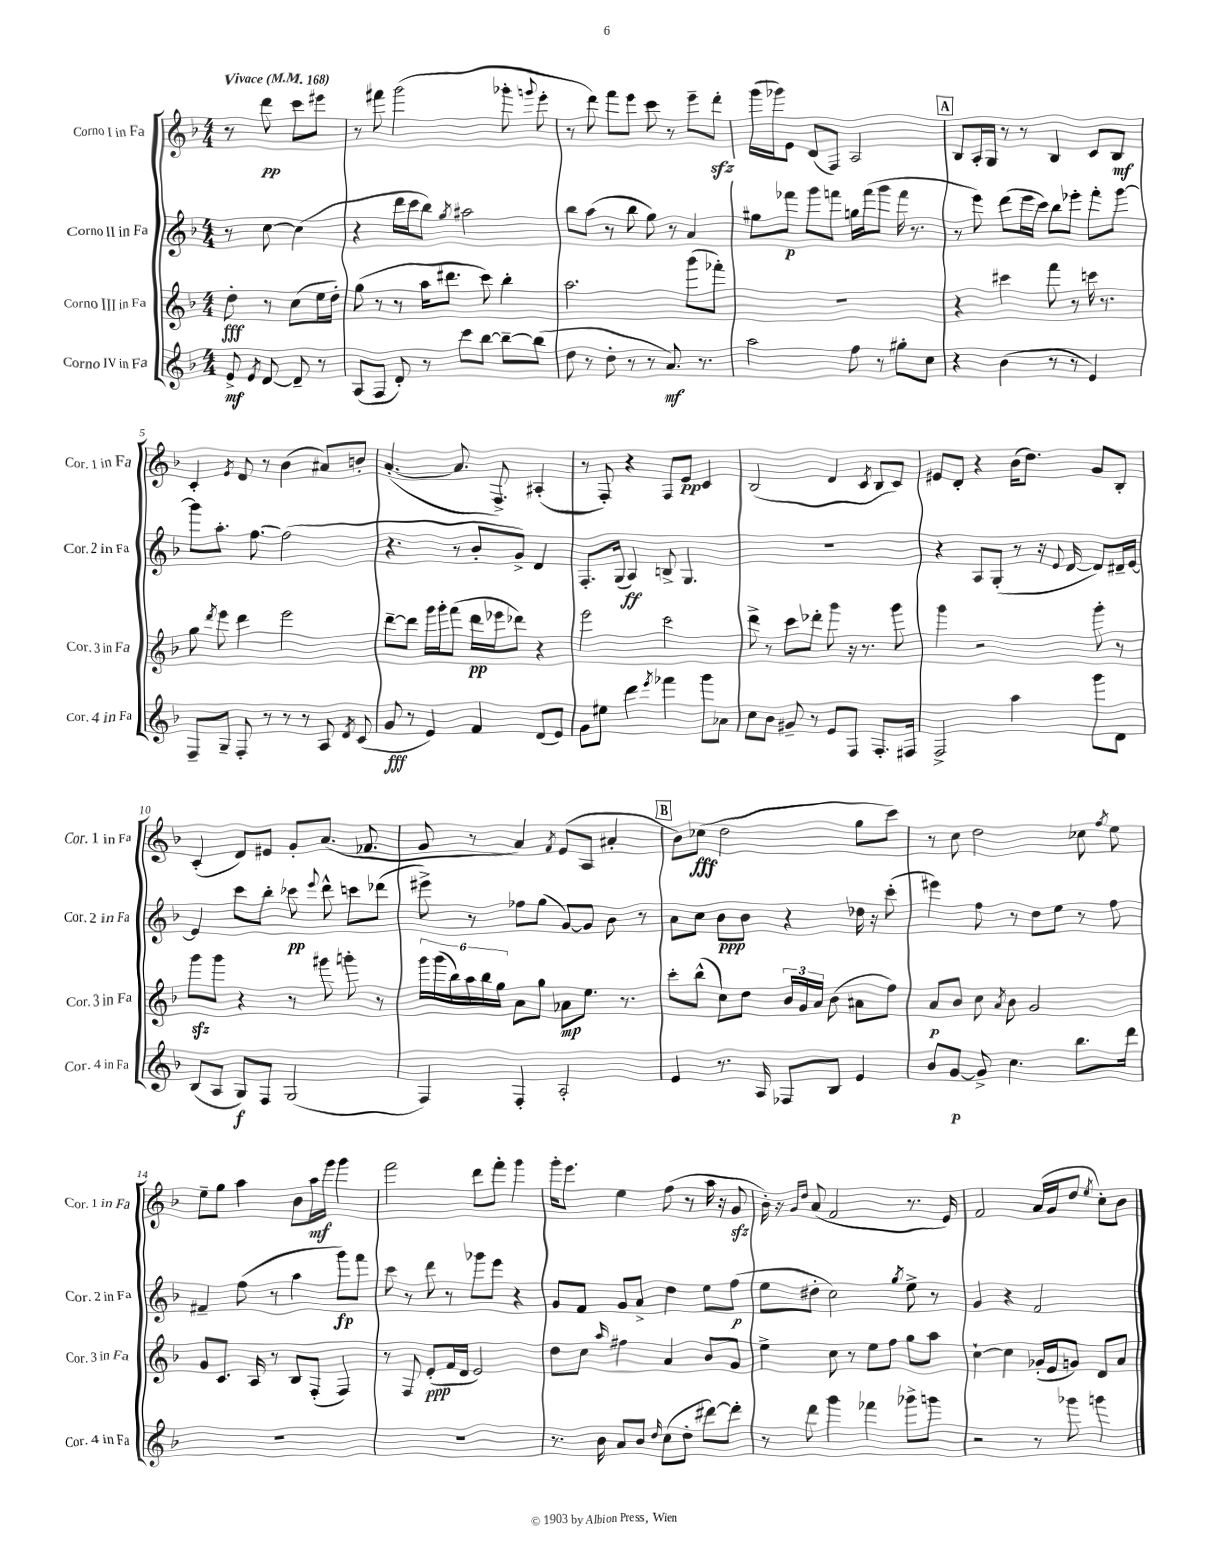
<<
\new StaffGroup <<
\new Staff = "s0" \with { instrumentName = "Corno I in Fa" shortInstrumentName = "Cor. 1 in Fa" } {
    \clef treble \key f \major \numericTimeSignature \time 4/4 \partial 2 \tempo "Vivace" 4 = 168
    \autoBeamOff r8 d'''8\pp c'''8[ eis'''8] |
    r8 fis'''8 g'''2( ges'''8-. \appoggiatura { g'''8 } e'''8-. |
    r8 d'''8) f'''8[ e'''8] c'''8 r8 e'''8[-- d'''8]-.\sfz |
    g'''16[( ges'''16) e'8] d'8[( f8]) a2 |
    \mark \markup { \box "A" } bes8[ a16-. g16] r8 r8 bes4 c'8[ bes8]\mf |
    c'4-. \acciaccatura { e'8 } d'8 r8 bes'4( ais'8[) b'8]-. |
    a'4.~-.( a'8. f8.->) ais4-.( |
    r8 f8-.) r4 f8[ e'8]\pp c'4 |
    bes2( d'4 \acciaccatura { c'8 } bes8[ c'8]) |
    eis'8[ d'8]-. r4 bes'16[( d''8.]) g'8[ bes8]-. |
    c'4-.( d'8[) eis'8] g'8[-. a'8.]( fes'8. |
    g'8 r8 a'4) \acciaccatura { f'8 } e'8[( a8] ais'4-. |
    \mark \markup { \box "B" } bes'8[) ces''8]\fff( d''2 g''8[ c'''8]) |
    r8 c''8 d''2 ces''8 \acciaccatura { f''8 } e''8 |
    e''8[-- g''8] a''4 bes'8[ a''16\mf g'''16] g'''4 |
    f'''2 d'''8[ f'''8]-. g'''4 |
    g'''16[-. e'''8.] e''4 f''8( r8 a''16 r16 g'8\sfz |
    bes'16-.) r16 \grace { g'16[ d''16] } a'8( f'2 r8. e'16) |
    f'2 a'16[( g'16 d''8] \acciaccatura { e''8 } c''8[-.) bes'8] \bar "|." |
}
\new Staff = "s1" \with { instrumentName = "Corno II in Fa" shortInstrumentName = "Cor. 2 in Fa" } {
    \clef treble \key f \major \numericTimeSignature \time 4/4 \partial 2
    \autoBeamOff r8 c''8~ c''4( |
    r4 d'''16[ c'''16 bes''8]) \acciaccatura { g''8 } ais''2 |
    bes''8[ a''8]( r8 bes''8 g''8) r8 a'4 |
    gis''8[ fes'''8]\p g'''8[ f'''8] g''16[ f'''16( g'''8] f'''16 r8. |
    \mark \markup { \box "A" } r8 e'''8) d'''8[( e'''16 c'''16]) bes''8[ ees'''8]-. f'''8[-. g'''8]~ |
    g'''8[ a''8.]-. f''8.~ f''2( |
    r4. r8 bes'8[-. g'8]->) d'4 |
    f8.[-. g16]( a4\ff) b8-> g4. |
    R1 |
    r4 a8[ g8]-.( r8 r16 \appoggiatura { e'8 } d'16~ d'8[) dis'16-- e'16]~ |
    e'4 c'''8[ bes''8]-. ces'''8\pp \appoggiatura { e'''8 } d'''8-^ c'''8[ des'''8]( |
    eis'''8->) r8 fes''8[ g''8]( g'8[~) g'8] bes'8 r8 |
    \mark \markup { \box "B" } a'8[ c''8] bes'8[\ppp bes'8] r4 des''16 r16 c'''8-.( |
    eis'''4) f''8 r8 d''8[ e''8] r8 f''8 |
    fis'4-- f''8( r8 a''4 g'''8[\fp) f'''8] |
    c'''8 r8 d'''8 r8 ges'''8[ e'''8] r4 |
    g'8[ f'8] g'8[ a'8]-> d''4 e''8[ f''8]\p( |
    e''8[ dis''8]-. c''2) \acciaccatura { g''8 } e''8-> r8 |
    g'4 r4 f'2 \bar "|." |
}
\new Staff = "s2" \with { instrumentName = "Corno III in Fa" shortInstrumentName = "Cor. 3 in Fa" } {
    \clef treble \key f \major \numericTimeSignature \time 4/4 \partial 2
    \autoBeamOff d''8-.\fff r8 c''8[( e''16 d''16]-.) |
    g''8( r8 r8 a''16[ dis'''8.] c'''8) bes''4-. |
    a''2. g'''8[( fes'''8]-.) |
    R1 |
    \mark \markup { \box "A" } r4 cis'''4 f'''8 r8 c'''16 r8. |
    g''8 \acciaccatura { d'''8 } e'''8 d'''4 e'''2 |
    d'''8[~-- d'''8] g'''16[ g'''16-. f'''8]( d'''16[\pp ees'''16 des'''8]) r4 |
    e'''2 c'''2 |
    d'''8-> r8 c'''8[ des'''8]-. g'''8 r16 r8. g'''8 |
    g'''4 r2 g'''8-. r8 |
    g'''8[\sfz g'''8] r4 r8 gis'''8 g'''8-. r8 |
    \tuplet 6/4 { g'''16[ g'''16( bes''16) a''16 bes''16 g''16] } a'8[ g''8] aes'8[\mp e''8.] r8. |
    \mark \markup { \box "B" } c'''8[-. bes''8]-^( c''8[) d''8] \tuplet 3/2 { bes'16[ g'16 a'16] } bes'8( ais'8[ f''8]) |
    a'8[\p bes'8] c''8 \acciaccatura { a'8 } bes'8 g'2 |
    g'8[ c'8.] a16 r8 bes8[ f8]-.( f4) |
    r8 f8 e'8[-.\ppp( f'16 d'16] e'2) |
    d''8[ c''8] \grace { a''16 } fis''4 a'4 bes'8[ g'8] |
    e''4-> c''8 r8 e''8[ f''8] g''8[ a''8] |
    c''4~-! c''4 ges'16[-.( e'16 g'8]) d'8[ a'8] \bar "|." |
}
\new Staff = "s3" \with { instrumentName = "Corno IV in Fa" shortInstrumentName = "Cor. 4 in Fa" } {
    \clef treble \key f \major \numericTimeSignature \time 4/4 \partial 2
    \autoBeamOff e'8->\mf \acciaccatura { e'8 } d'8~ d'8-- r8 |
    a8[( f8] d'8-.) r8 c'''8[ bes''8]~ bes''8[~-- bes''8]( |
    d''8 r8 d''8-. r8 r8 a'8.\mf) r8. |
    a''2 f''8 r8 gis''8[-. c''8] |
    \mark \markup { \box "A" } r4 bes'4( r8 r8 e'4) |
    f8[-- g8]-- f8-. r8 r8 r8 a8 \acciaccatura { d'8 } c'8( |
    g'8\fff r8 e'4) f'4 d'8[( e'8]) |
    g'8[ eis''8] d'''4 \acciaccatura { e'''8 } fes'''4 g'''8[ aes'8] |
    c''8[ bes'8] gis'8-- r8 e'8[ f8] f8.[-. fis16] |
    f2-> a''4 g'''8[ d'8] |
    bes8[( a8] g8[\f) f8] g2( |
    f4) f4-. a2-. |
    \mark \markup { \box "B" } e'4 r8. a16 fes8[ bes8] e'4 |
    bes'8[ g'8]~\p g'8-> c''4. bes''8.[ d'''16] |
    R1 |
    R1 |
    r8. bes'16 a'8[ bes'8] \grace { d''16 } c''8[( d''8]-. dis'''8[~) dis'''8]-. |
    r8 d'''8 g'''4 fes'''4 ges'''8[-> g'''8] |
    r2 r8 ges'''8 g'''4 \bar "|." |
}
>>
>>
